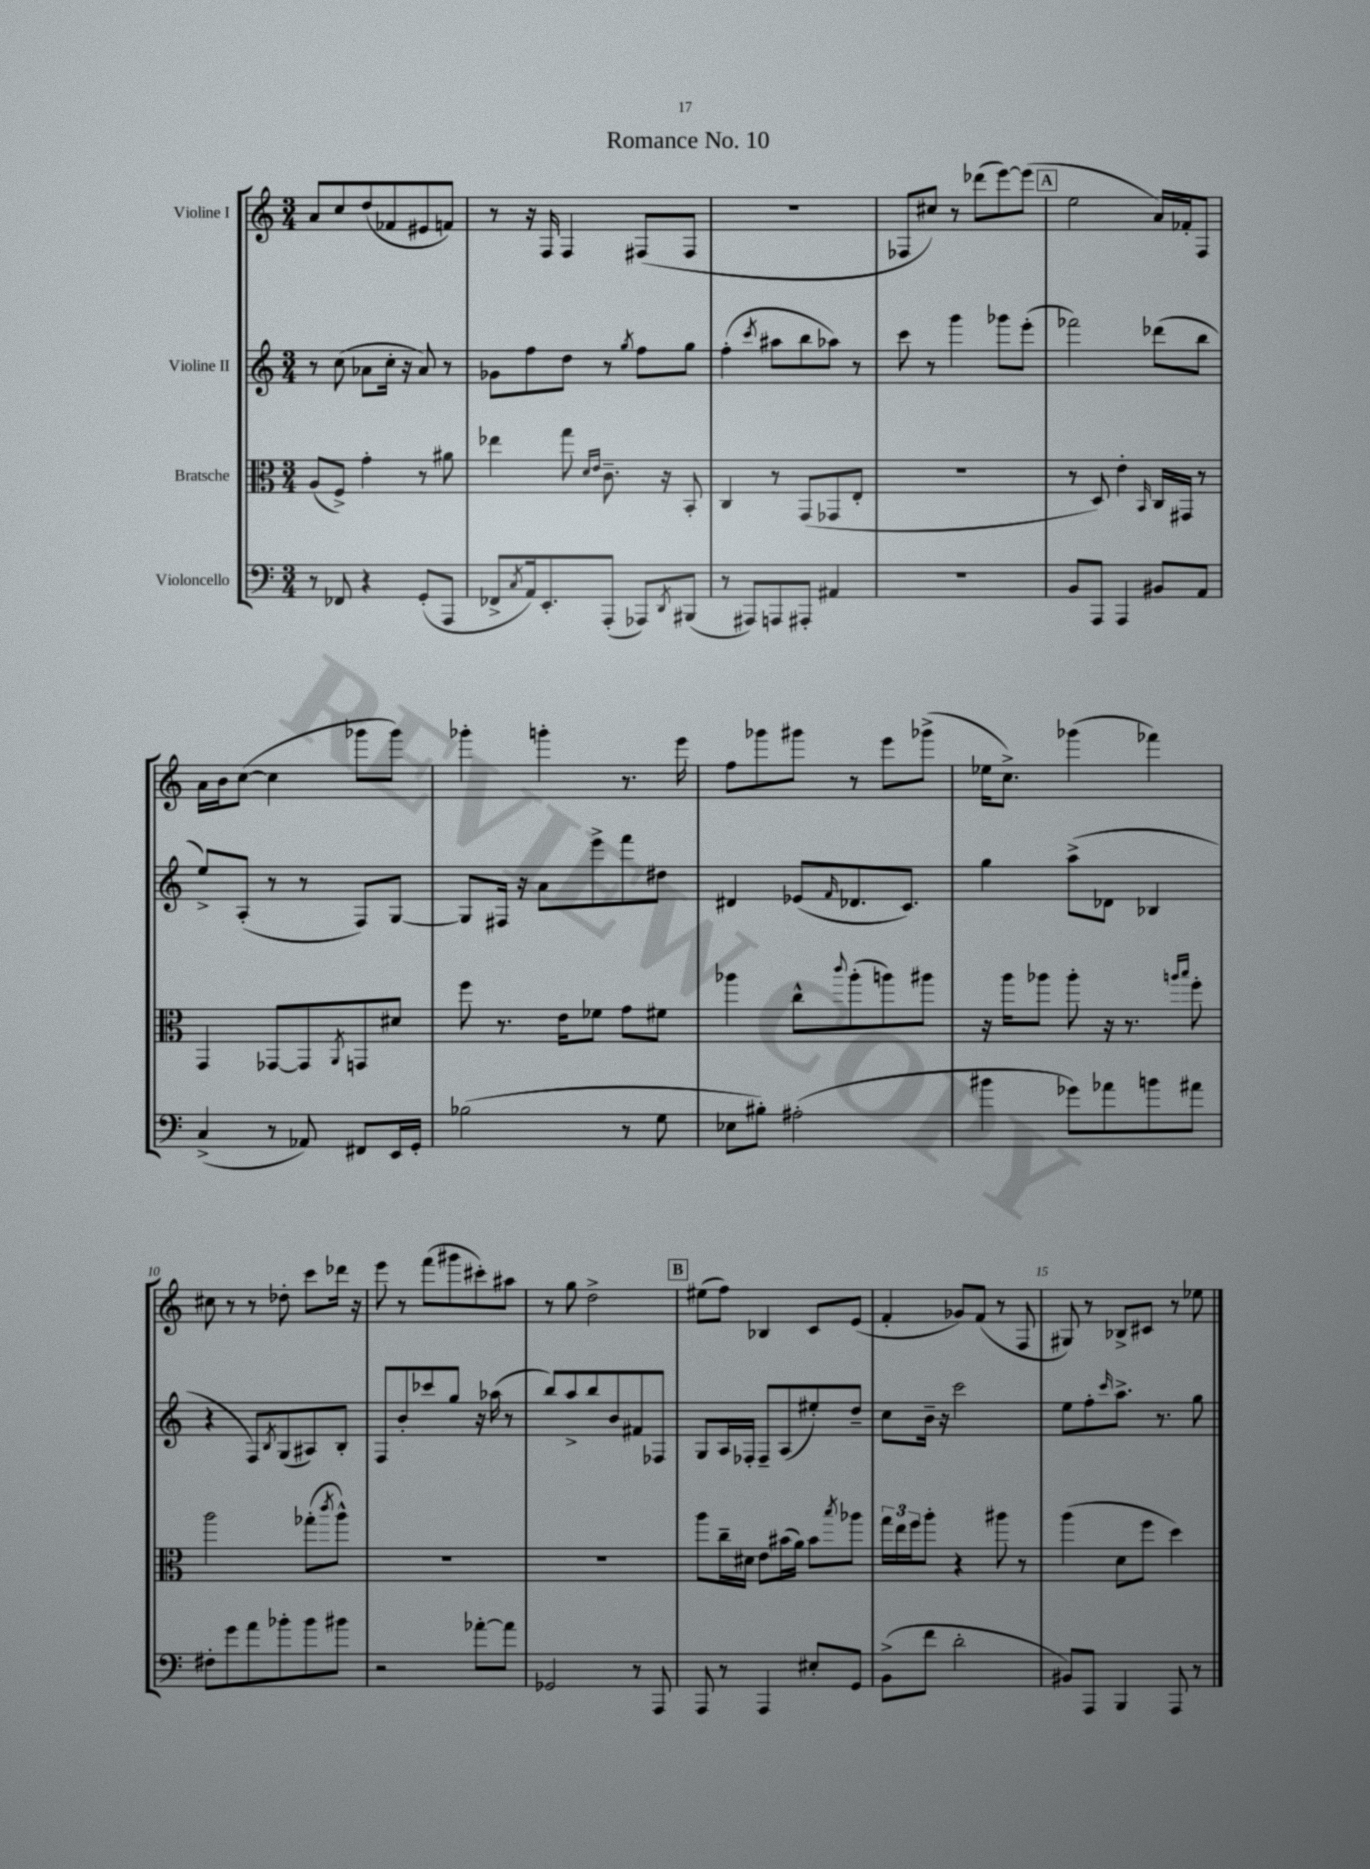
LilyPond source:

\header { title = "Romance No. 10" }
<<
\new StaffGroup <<
\new Staff = "s0" \with { instrumentName = "Violine I" } {
    \clef treble \key c \major \numericTimeSignature \time 3/4
    a'8 c''8 d''8( fes'8 eis'8 f'8) |
    r8 r16 f16 f4 fis8( fis8 |
    R2. |
    fes8 cis''8) r8 des'''8( e'''8~) e'''8( |
    \mark \markup { \box "A" } e''2 a'16) fes'16-. f8 |
    a'16 b'16 c''8~( c''4 ges'''8 ges'''8) |
    ges'''4-. g'''4-. r8. e'''16 |
    f''8 ges'''8 gis'''8 r8 e'''8 ges'''8->( |
    ees''16 c''8.->) ges'''4( fes'''4) |
    cis''8 r8 r8 des''8-. c'''8 des'''16 r16 |
    e'''8 r8 f'''8( gis'''8 cis'''8-.) ais''8 |
    r8 g''8 d''2-> |
    \mark \markup { \box "B" } eis''8( f''8) bes4 c'8 e'8( |
    f'4-. ges'8) f'8( r8 f8 |
    gis8) r8 bes8-> cis'8 r8 ees''8 \bar "|." |
}
\new Staff = "s1" \with { instrumentName = "Violine II" } {
    \clef treble \key c \major \numericTimeSignature \time 3/4
    r8 c''8( aes'8 c''16-. r16 aes'8) r8 |
    ges'8 f''8 d''8 r8 \acciaccatura { g''8 } f''8 g''8 |
    f''4-.( \acciaccatura { c'''8 } ais''8 b''8 aes''8) r8 |
    c'''8 r8 g'''4 ges'''8 e'''8-.( |
    \mark \markup { \box "A" } fes'''2) des'''8( b''8 |
    e''8->) a8-.( r8 r8 f8) g8~ |
    g8 fis16 r16 a'8 e'''8-> f'''8 dis''8 |
    dis'4 ees'8( \grace { f'16 } des'8. c'8.) |
    g''4 a''8->( des'8 bes4 |
    r4 f8) \acciaccatura { b8 } g8( ais8) b8-. |
    f8 b'8-. ces'''8 g''8 r16 aes''16( r8 |
    b''8) a''8-> b''8 b'8 fis'8 fes8 |
    \mark \markup { \box "B" } g8 a16 fes16-. fes8-- a8( eis''8-.) d''8-- |
    c''8 b'16-- r16 c'''2 |
    e''8 f''8-. \grace { c'''16 } a''8.-> r8. g''8 \bar "|." |
}
\new Staff = "s2" \with { instrumentName = "Bratsche" } {
    \clef alto \key c \major \numericTimeSignature \time 3/4
    a8( f8->) g'4-. r8 ais'8 |
    ees''4 g''8 \grace { d'16 e'16 } c'8.-- r16 b,8-. |
    c4 r8 g,8( ges,8 e8-. |
    R2. |
    \mark \markup { \box "A" } r8 d8) e'4-. \grace { b,16 } c16 gis,16 r8 |
    g,4 ges,8~ ges,8 \acciaccatura { a,8 } g,8 dis'8 |
    f''8 r8. e'16 fes'8 g'8 fis'8 |
    aes''4 c''8-^ \appoggiatura { c'''8 } aes''8-.( a''8) ais''8 |
    r16 a''16 aes''8 aes''8-. r16 r8. \grace { a''16 b''16 } f''8-. |
    a''2 ges''8-.( \acciaccatura { c'''8 } a''8-^) |
    R2. |
    R2. |
    \mark \markup { \box "B" } a''8 c''16-- dis'16 e'8 bis'16( a'16) bis'8 \acciaccatura { b''8 } aes''8 |
    \tuplet 3/2 { g''16 e''16 f''16 } a''8-. r4 ais''8 r8 |
    a''4( d'8 f''8 d''4) \bar "|." |
}
\new Staff = "s3" \with { instrumentName = "Violoncello" } {
    \clef bass \key c \major \numericTimeSignature \time 3/4
    r8 fes,8 r4 g,8-.( a,,8 |
    fes,8-> \acciaccatura { c8 } a,16) e,8.-. a,,8-.( aes,,8) \acciaccatura { d,8 } bis,,8( |
    r8 ais,,8) a,,8 ais,,8-. ais,4 |
    R2. |
    \mark \markup { \box "A" } b,8 a,,8 a,,4 bis,8 a,8 |
    c4->( r8 aes,8) fis,8 e,16 g,16-. |
    bes2( r8 g8 |
    ees8 bis8-.) ais2-.( |
    bis'4 ges'8) aes'8 b'8 ais'8 |
    fis8-. g'8 a'8 bes'8-. bes'8 bis'8 |
    r2 aes'8~-. aes'8 |
    ges,2 r8 a,,8 |
    \mark \markup { \box "B" } a,,8 r8 a,,4 eis8-. g,8 |
    b,8->( f'8 d'2-. |
    bis,8) a,,8 b,,4 a,,8 r8 \bar "|." |
}
>>
>>
\layout { \context { \Score \override BarNumber.break-visibility = ##(#f #t #t) barNumberVisibility = #(every-nth-bar-number-visible 5) } }
